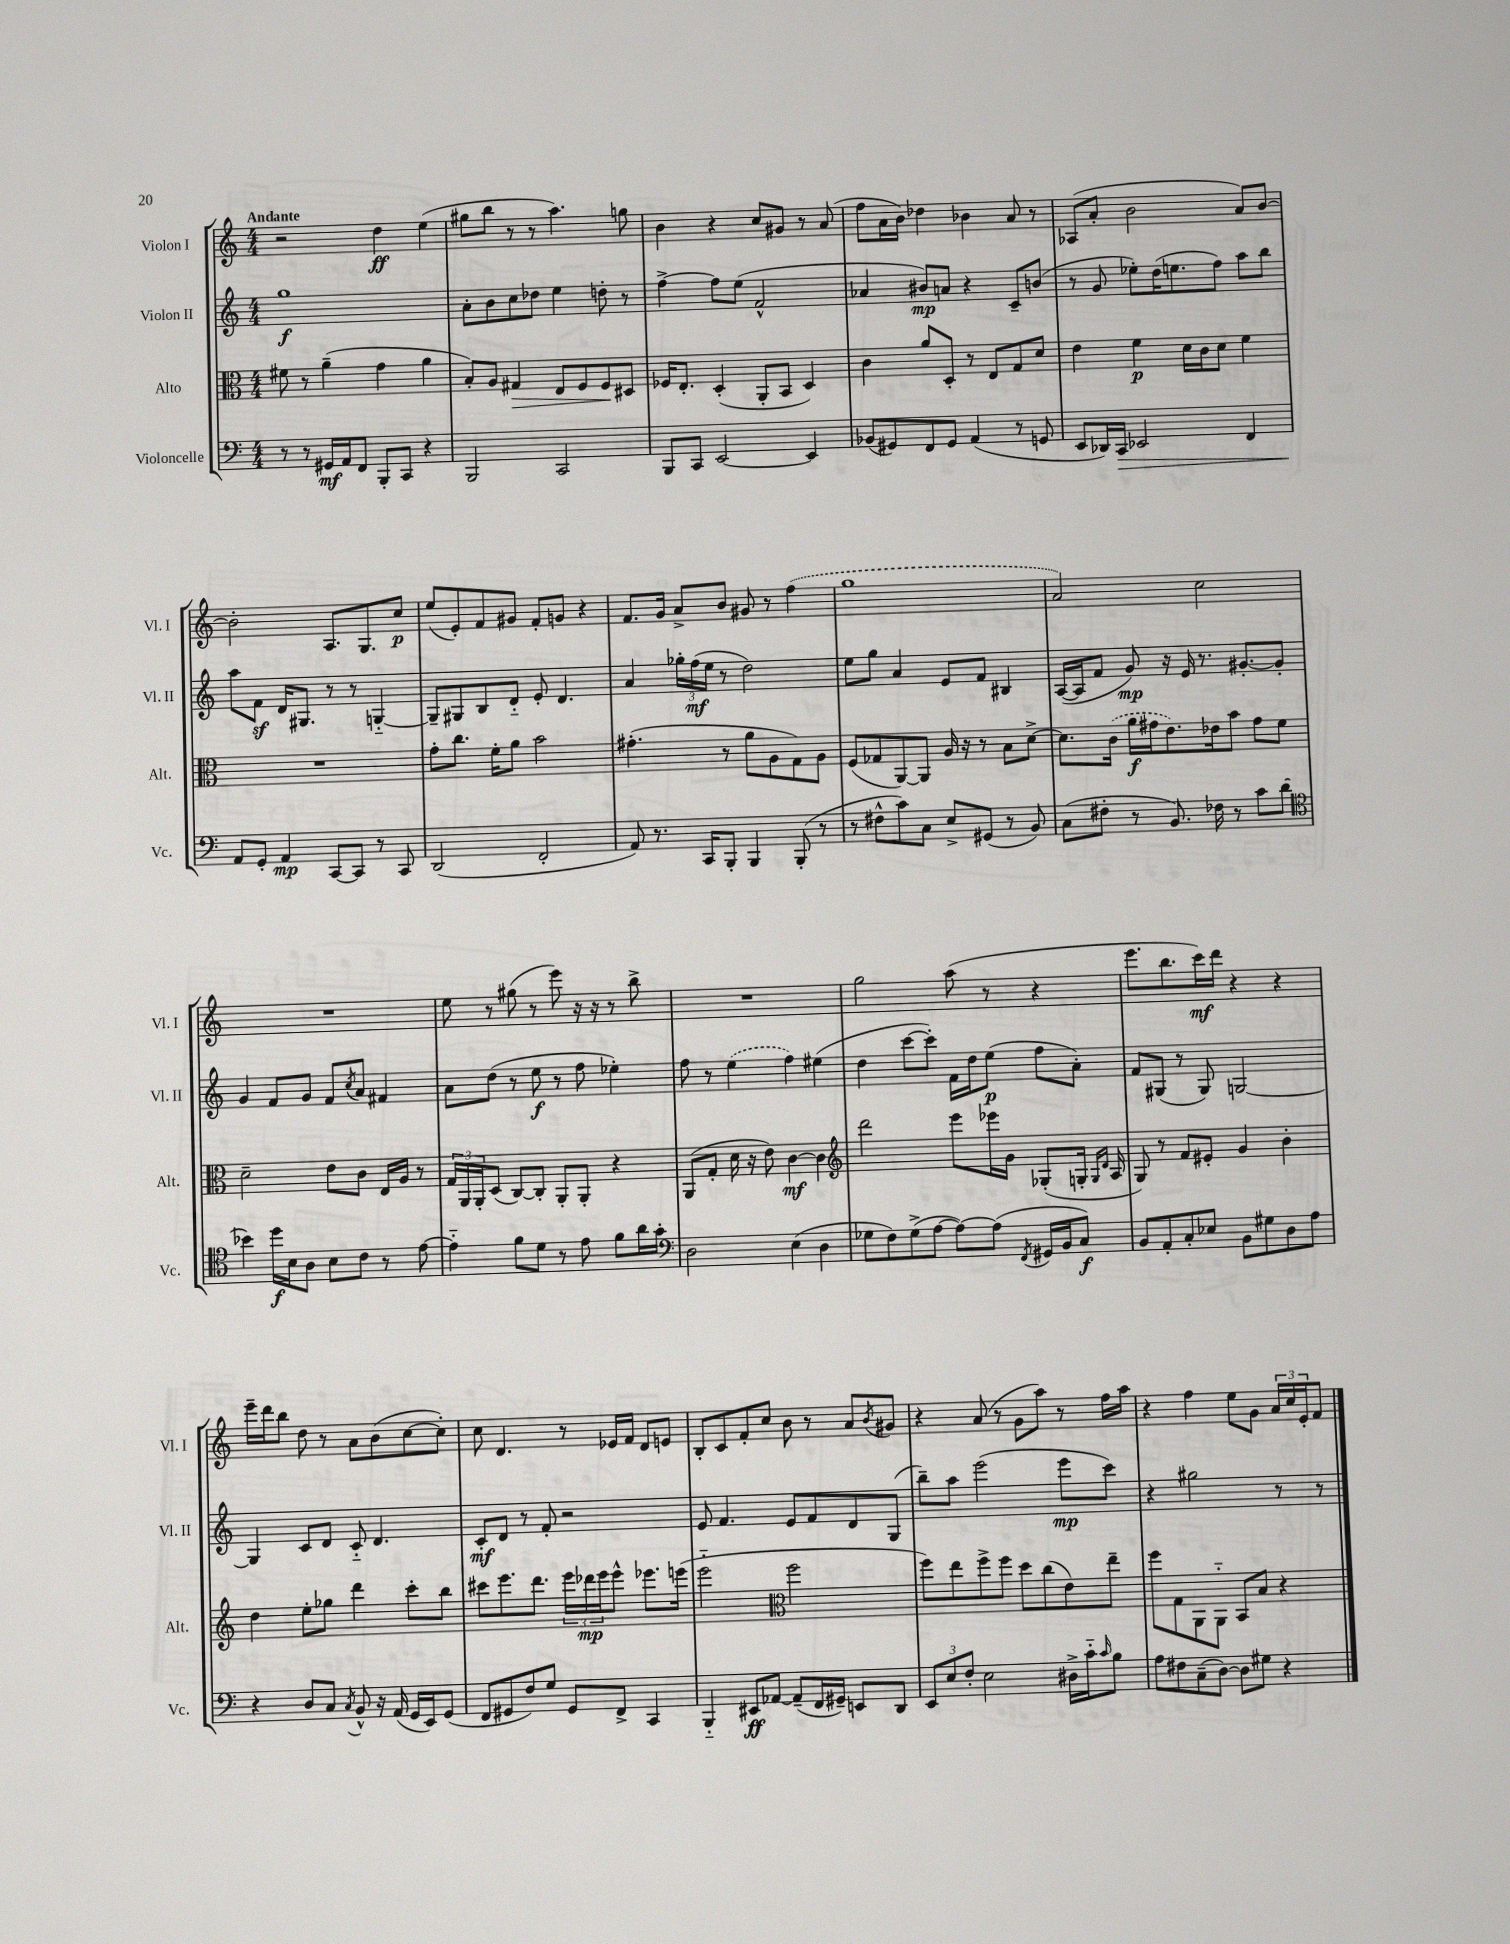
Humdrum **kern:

**kern	**kern	**kern	**kern
*staff4	*staff3	*staff2	*staff1
*clefF4	*clefC3	*clefG2	*clefG2
*k[]	*k[]	*k[]	*k[]
*M4/4	*M4/4	*M4/4	*M4/4
8r	8f#	1gg	2r
8r	8r	.	.
16GG#	(4a~	.	.
16AA	.	.	.
8FF	.	.	.
8BBB'	4g	.	4dd
8CC	.	.	.
4r	4a	.	(4ee
=	=	=	=
2BBB	8B')	8a'	8gg#
.	8A	8b	8bb
.	4G#	8cc	8r
.	.	8dd-	8r
2CC	8E	4ee	4.aa)
.	8F	.	.
.	8F	8dd'	.
.	8D#	8r	8gg
=	=	=	=
8BBB	16F-	[4ff^	4b
.	8.E'	.	.
8CC	.	.	.
[2EE	(4D'	8ff]	4r
.	.	(8ee	.
.	8AA'	2f^^	8cc
.	8BB	.	8g#
4EE]	4D)	.	8r
.	.	.	(8a
=	=	=	=
(8BB-	4c	4a-	8ff
8GG#)	.	.	16a
.	.	.	16b)
8FF	8a	8b#)	4dd-
8GG#	8D'	8a	.
(4AA	8r	4r	4b-
.	8E	.	.
8r	8G	8c~	8a
8GG	8d	(8b	8r
=	=	=	=
8EE	4e	8r	(8A-
16DD-)	.	8g	8a'
16CC	.	.	.
2EE-	4f	8ee-')	2b
.	.	(16dd	.
.	.	8.ee	.
.	16d	.	.
.	16c	.	.
.	8d	8ff)	.
4FF	4f	8aa	8a)
.	.	8bb	[8b
=	=	=	=
8AA	1r	8aa	2b']
8GG'	.	8f	.
4AA	.	16d	.
.	.	8.G#	.
[8CC	.	8r	8.A
8CC]	.	8r	.
.	.	.	8.G
8r	.	[4G'~	.
8CC	.	.	8cc
=	=	=	=
(2DD	8g'	8G~]	(8ee
.	8.cc	8G#	8e')
.	.	8B	8f
.	16f'	.	.
.	8a	8d'~	8g#
2FF'	2b	8e'	8f'
.	.	4.d	8g
.	.	.	4r
=	=	=	=
8AA)	(4.g#'	4a	8.f
8.r	.	.	.
.	.	.	16g
.	.	24gg-'	8a^
.	.	(24ff	.
16CC	.	.	.
.	.	24ee	.
8BBB'	8r	8r	8b
4BBB	8a	2dd)	8g#
.	8A	.	8r
(8BBB'	8G)	.	(4ff
8r	8A	.	.
=	=	=	=
8r	(8F	8ee	1gg
8F#^^	8G-	8gg	.
8c)	[8AA)	4a	.
8C	8AA]	.	.
8E^	16A	8e	.
.	16r	.	.
(8GG#	8r	8f	.
8r	8B	4B#	.
8BB)	[8d^	.	.
=	=	=	=
(8C	8.d]	([16A	2a)
.	.	16A]	.
8F#'	.	8f	.
.	(16c	.	.
8r	16a	8g)	.
.	16g#	.	.
8.BB)	8.e)	16r	.
.	.	16e	.
.	.	8.r	2cc
16F-	16e-	.	.
8r	8b	.	.
.	.	[8.g#'	.
8c	8g#	.	.
(8d	8f	8g#']	.
=	=	=	=
*clefC4	*	*	*
4b-)	2d~	4g	1r
16dd	.	8f	.
16B	.	.	.
8A	.	8g	.
8B	8e	8f	.
.	.	8qcc	.
8c	8c	8a	.
8r	16E	4f#	.
.	16A	.	.
[8e	8r	.	.
=	=	=	=
4e'~]	24G	8a	8ee
.	24AA	.	.
.	24AA'	.	.
.	(8D	(8dd	8r
8f	[8C)	8r	(8gg#
8d	8C']	8ee	8r
8r	8AA'	8r	8eee)
8e	8AA'	8ff	16r
.	.	.	16r
8f	4r	4ee-')	8r
16a	.	.	8bb^
16g'	.	.	.
=	=	=	=
*clefF4	*	*	*
2D	(8AA	8ff	1r
.	8G'	8r	.
.	16d	(4ee	.
.	16r	.	.
.	8e)	.	.
(4E	[4c	4ff)	.
4D	4c]	(4ee#	.
=	=	=	=
*	*clefG2	*	*
8G-	2ddd	4dd	2gg
8F)	.	.	.
(8G-^	.	[8ccc	.
[8A	.	8ccc'])	.
8A_)	8eee	16f	(8aa
.	.	16dd	.
(8A]	16eee-	(8ee	8r
.	16g	.	.
8qFF	.	.	.
16GG#	(8G-'	8ff	4r
16BB	.	.	.
8C)	16G'	8a')	.
.	16qqG	.	.
.	16qqd	.	.
.	16A	.	.
=	=	=	=
8BB	8G)	8f	8.eee
8AA'	8r	(8G#	.
.	.	.	8.bb
8C'	8f	8r	.
8E-	8e#'	8G#)	16ccc)
.	.	.	16ddd
8BB	4g	[2G	4r
8G#	.	.	.
8D	4b'	.	4r
8A	.	.	.
=	=	=	=
4r	4dd	4G]	16eee~
.	.	.	16ddd
.	.	.	8bb
8D	8ee'	8c	8dd
8C	8gg-	8d	8r
8qC	.	.	.
8BB^^	4ddd	8c'~	8a
16r	.	4.d	(8b
(16AA	.	.	.
16GG	8ccc'	.	[8cc
16EE)	.	.	.
(8GG	8bb	.	8cc'])
=	=	=	=
8FF	8ccc#	8c'	8cc
8GG#	8.eee	8d	4.d
8F)	.	8r	.
.	8.ddd	.	.
8G	.	8f'	.
8GG#	24eee	2r	8r
.	24ddd-	.	.
.	24eee	.	.
8FF^	8eee^^	.	16e-
.	.	.	16f
4CC	8.eee-	.	8d
.	.	.	8e
.	(16eee	.	.
=	=	=	=
4BBB'~	2eee'~	8e	8B'
.	.	4.f	8c
8EE#	.	.	8f'
[8AA-	.	.	8cc
*	*clefC3	*	*
(8AA-~]	2ff	8e	8b
16FF	.	8f	8r
16GG#~)	.	.	.
8EE	.	8d	8a
.	.	.	8qb
8DD	.	(8G	8g#
=	=	=	=
12EE	8ff)	8bb~)	4r
12E	.	.	.
.	8ee	8aa	.
12F'	.	.	.
2E	8ff^	(2eee	(8a
.	8ff	.	8r
.	8dd	.	8g
.	(8cc	.	8aa)
16D#^	8e)	8eee	8r
16c'~	.	.	.
16qqc	.	.	.
8B	8ee~	8ccc)	16ff
.	.	.	16aa
=	=	=	=
8A	8ff	4r	4r
8F#	8G	.	.
(8C~	8AA	2gg#	4ff
[8D)	8AA'~	.	.
8D]	8BB	.	8ee
8G#	8B	.	8g
4r	4r	8r	24a
.	.	.	24cc
.	.	.	24e'
.	.	8r	8f
==	==	==	==
*-	*-	*-	*-
